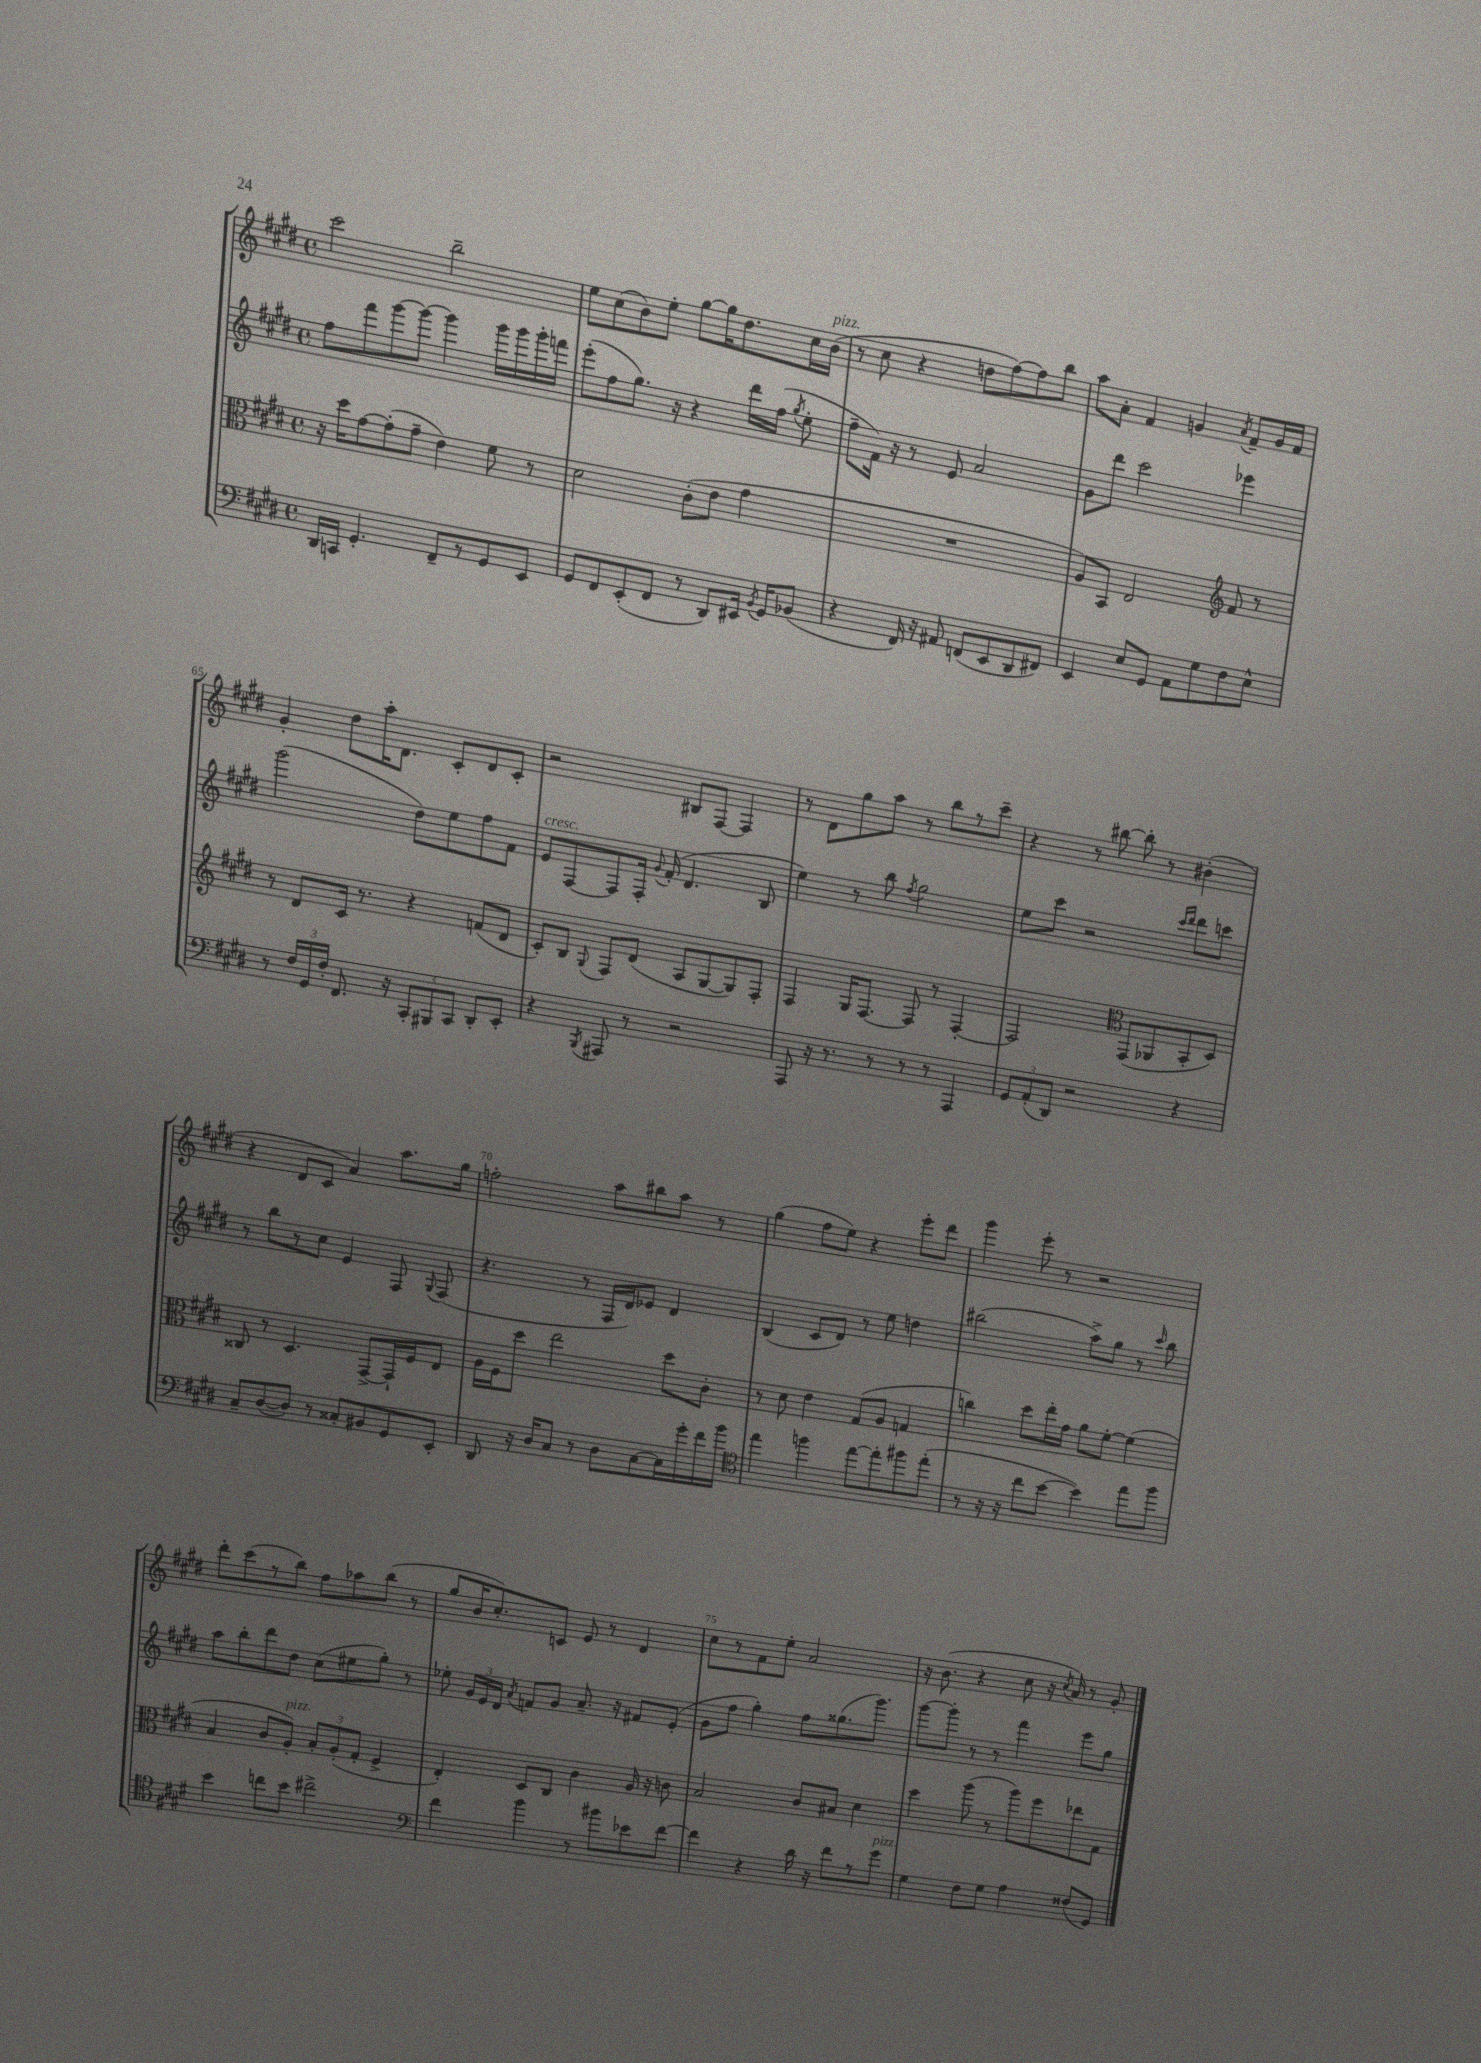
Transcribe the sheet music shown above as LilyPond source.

<<
\new StaffGroup <<
\new Staff = "s0" {
    \clef treble \key e \major \defaultTimeSignature \time 4/4
    \autoBeamOff cis'''2 b''2-- |
    e''8[ cis''8( b'8) e''8]-. gis''8[~ gis''16 dis''8. cis''16 b'16]^\markup { \italic "pizz." }( |
    r8 cis''8 r4 d''8[ fis''8~) fis''8 b''8] |
    a''8[ a'8]-. fis'4 g'4 \acciaccatura { a'8 } fis'8[-- g'16 fis'16] |
    gis'4-. dis''8[ a''16-. dis'8.] cis'8[-. dis'8 cis'8]-. |
    r2 bis8[ fis8]~ fis4 |
    r8 dis'8[ gis''8 a''8] r8 b''8[ r8 cis'''8]-- |
    r4 r8 bis''8~ bis''8-. r8 bis'4-.( |
    r4 dis'8[ cis'8] a'4) a''8.[ gis''16] |
    f''2-. a''8[ bis''8 a''8] r8 |
    gis''4( fis''8[ e''8]) r4 e'''8[-. dis'''8] |
    gis'''4 e'''8-. r8 r2 |
    dis'''8[-. cis'''8( r8 b''8]) fis''8[ aes''8 b''8]( r8 |
    gis''8[ b'16 cis''8.-.) c'8] e'8 r8 dis'4 |
    cis''8[ r8 fis'8 e''8]-. a'2 |
    r16 b'8.( r4 cis''8 r16 \acciaccatura { cis''8 } a'16) r8 gis'8-. \bar "|." |
}
\new Staff = "s1" {
    \clef treble \key e \major \defaultTimeSignature \time 4/4
    \autoBeamOff fis''8[ fis'''8 gis'''8~ gis'''8]~ gis'''4 gis'''16[ gis'''16 gis'''16-. f'''16] |
    e'''8[-.( fis''8 gis''8.]) r16 r4 dis'''16[ fis''16]( \acciaccatura { gis''8 } e''8-. |
    fis''8[-- fis'16]) r16 r8 e'8 a'2 |
    gis'8[ dis'''8] cis'''2 ees'''4 |
    gis'''2( dis''8[) e''8 fis''8 fis'8] |
    e'8[^\markup { \italic "cresc." } fis8~ fis8 fis16]-. \appoggiatura { gis'8 } fis'16-.( dis'4. b8 |
    e''4) r8 b''8 \acciaccatura { fis''8 } gis''2 |
    e''8[ cis'''8] r2 \grace { cis'''16[ dis'''16] } dis'''8[ c'''8] |
    r8 b''8[ r8 cis''8] e'4 fis8 \appoggiatura { gis8 } fis8( |
    r4. r8 fis16[ dis'16) ees'8] dis'4 |
    b4( cis'8[ dis'8]) r8 e''8 d''4 |
    bis''2( a''8[->) gis''8] r8 \grace { cis'''16 } bis''8 |
    a''8[ b''8-. dis'''8 dis''8] cis''8[( eis''8 gis''8]-.) r8 |
    ees''8-. \tuplet 3/2 { gis'16[ e'16 dis'16] } \acciaccatura { a'8 } f'8[ gis'8] a'8.-- r16 fis'8[ e'8]-.( |
    gis'8[ fis''8] gis''4-.) fis''8[ gisis''8.( gis'''8.]) |
    gis'''8[~ gis'''8]-. r8 r8 fis'''4 e'''8[ gis''8] \bar "|." |
}
\new Staff = "s2" {
    \clef alto \key e \major \defaultTimeSignature \time 4/4
    \autoBeamOff r16 dis''16[ gis'8~ gis'8-.( gis'8]-- e'4) fis'8 r8 |
    dis'2 cis'8[-.( e'8] gis'4 |
    R1 |
    a8[) b,8] e2 \clef treble fis'8 r8 |
    r8 dis'8[ cis'16] r8. r4 f'8[( dis'8] |
    cis'8[-.) b8] \appoggiatura { gis8 } fis8[ dis'8]( a8[ gis8~ gis8) fis8]-. |
    fis4 gis16[ fis8.]~ fis8 r8 fis4~-. |
    fis2 \clef alto gis,8[( aes,8 b,8-. dis8]) |
    cisis8 r8 dis4. gis,8[~-> gis,16-! fis16 e8] |
    a16[ fis16 dis''8] e''2 dis''8[ cis'8]-. |
    r8 dis'8 e'4 gis8[( a8] g4 |
    c''4) dis''8[ e''16-. gis'16] a'8[ fis'8]~-. fis'4( |
    b4 cis'8[ a8]-.^\markup { \italic "pizz." }) \tuplet 3/2 { b8[-. a8-.( gis8]-. } fis4-> |
    e4-.) dis8[ cis8] cis'4 a16 r16 c'8 |
    b2 cis'8[ bis8] dis'4 |
    dis''4 a''8( r8 a''8[) fis''8 ees''8 gis8] \bar "|." |
}
\new Staff = "s3" {
    \clef bass \key e \major \defaultTimeSignature \time 4/4
    \autoBeamOff dis,16[ c,16] gis,4.-. fis,8[-- r8 gis,8 e,8] |
    gis,8[ fis,8 e,8-.( fis,8] r8 dis,8[) eis,16] \acciaccatura { b,8 } gis,16[ bes,8]( |
    r4 fis,16) r16 ais,8 f,8[( e,8 dis,8 fis,8]) |
    e,4 e8[ gis,8] a,8[ gis8 fis8 e8]-^ |
    r8 \tuplet 3/2 { fis16[ gis,16 fis16]-. } fis,8. r16 \tuplet 3/2 { cis,8[-. bis,,8 cis,8] } dis,8[-. e,8]-. |
    r4 \acciaccatura { b,,8 } ais,,8 r8 r2 |
    a,,8 r16 r8. r8 r8 r8 a,,4 |
    \tuplet 3/2 { gis,8[ a,8-.( dis,8]) } r2 r4 |
    cis8[-- dis8~( dis8]) r8 cisis8[-. bis,8 gis,8 e,8]-. |
    dis,8 r16 dis16[ cis8] r8 dis8[ cis8~ cis16 gis'16-. fis'16 b'16] |
    \clef tenor e''4 f''4 e''8[~ e''8-. fis''8 e''8]-.( |
    r8 r16 r16 cis''8[ b'8]~ b'4) e''8[ fis''8] |
    b'4 c''8[ b'8] cis''2-> |
    \clef bass fis'4 b'4 r8 bis'8[ ees'8 fis'8]~ |
    fis'4 r4 dis'16 r16 fis'8[ r8 gis'8]^\markup { \italic "pizz." } |
    gis4 fis8[ gis8] a4 fisis8[( gis,8]) \bar "|." |
}
>>
>>
\layout { \context { \Score currentBarNumber = #61 \override BarNumber.break-visibility = ##(#f #t #t) barNumberVisibility = #(every-nth-bar-number-visible 5) } }
